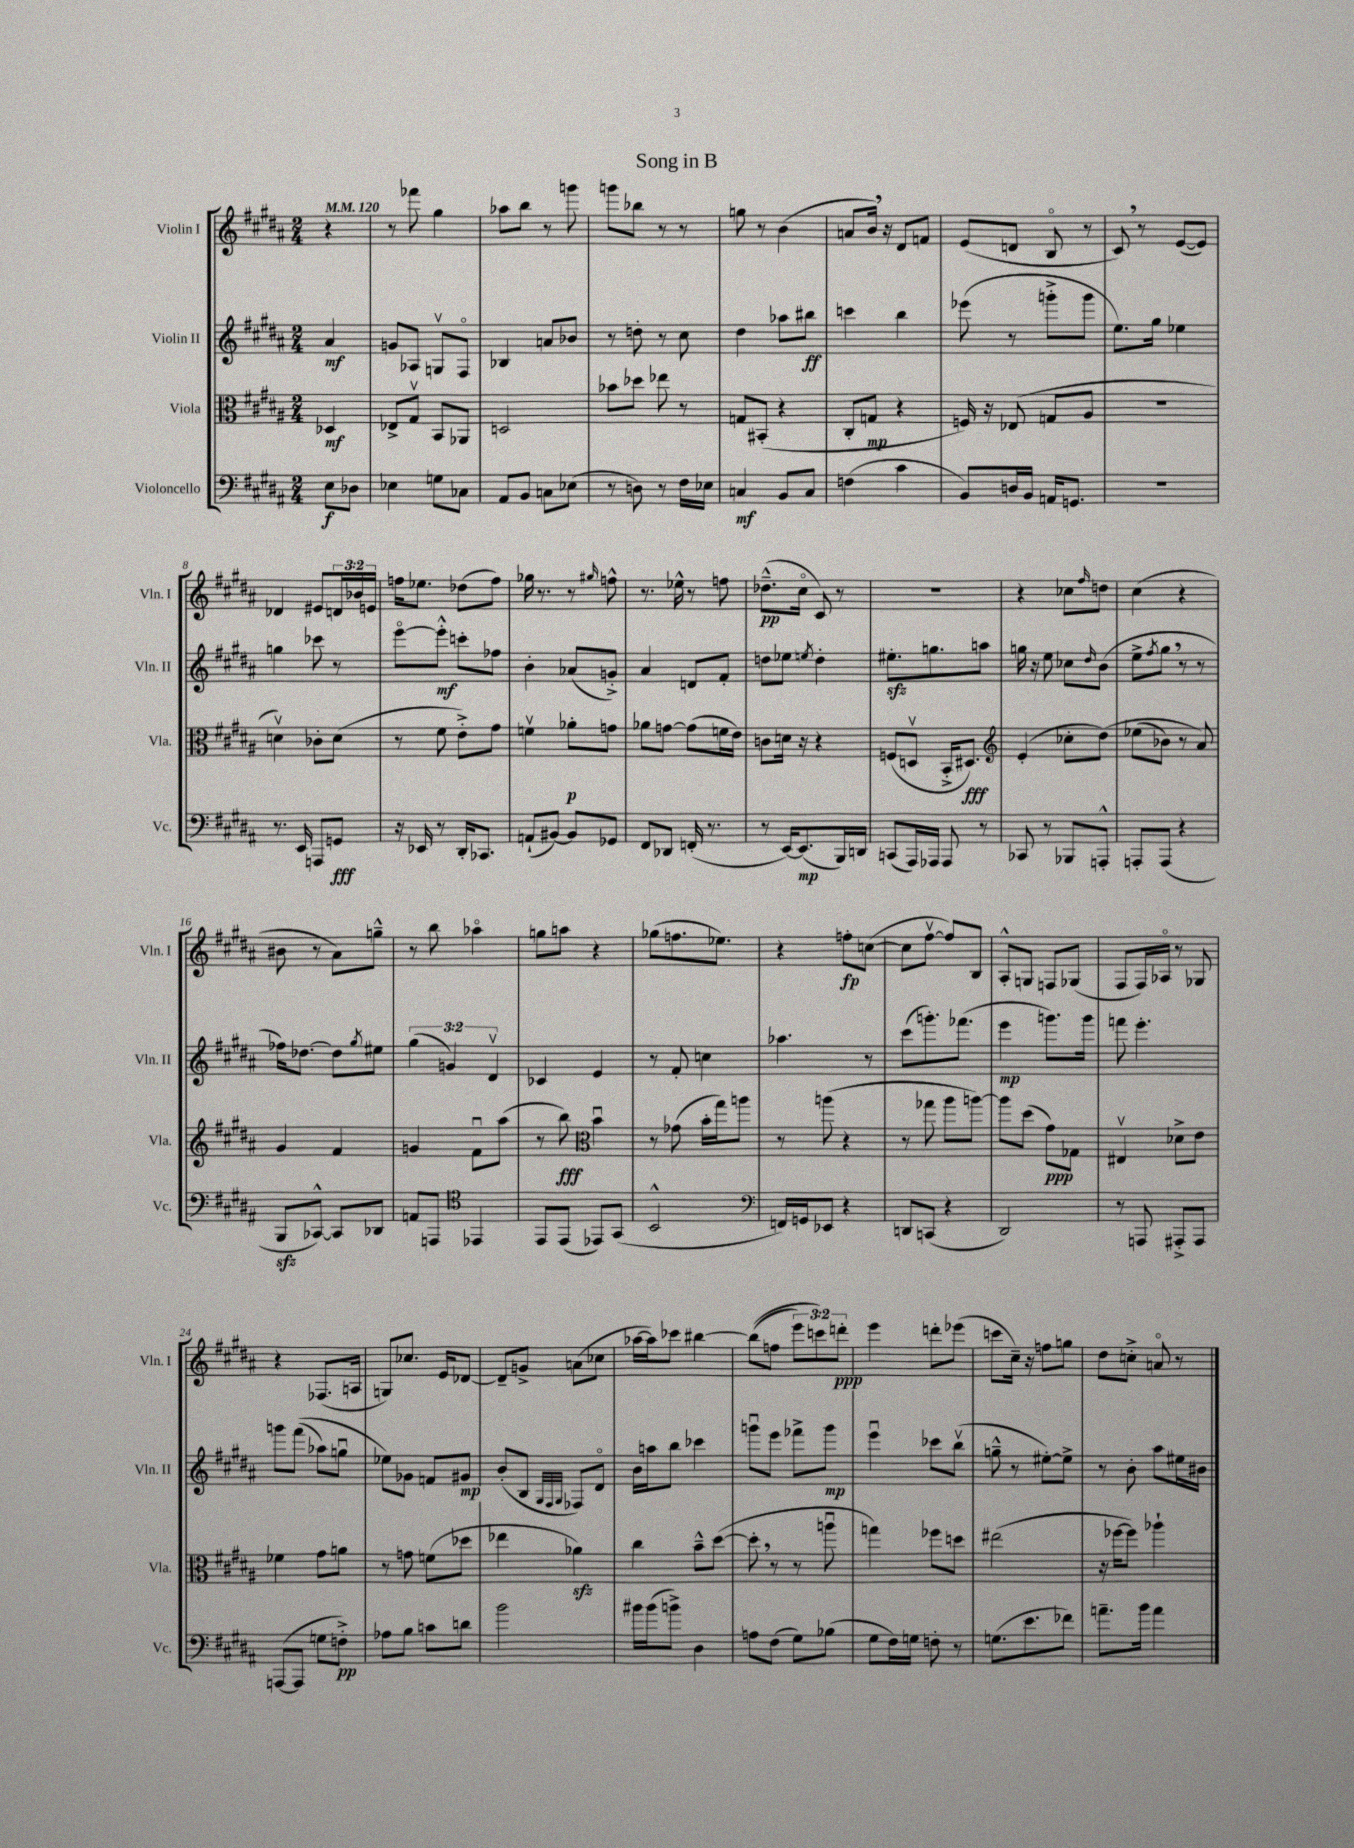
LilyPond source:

\header { title = "Song in B" }
<<
\new StaffGroup <<
\new Staff = "s0" \with { instrumentName = "Violin I" shortInstrumentName = "Vln. I" } {
    \clef treble \key b \major \numericTimeSignature \time 2/4 \override Staff.TupletNumber.text = #tuplet-number::calc-fraction-text \partial 4 \tempo 4 = 120
    r4 |
    r8 fes'''8 gis''4 |
    aes''8 b''8 r8 g'''8 |
    g'''8 bes''8 r8 r8 |
    g''8 r8 b'4( |
    a'8 b'16) \breathe r16 dis'8 f'8 |
    e'8( d'8 b8\flageolet r8 |
    cis'8) \breathe r8 e'8~( e'8) |
    des'4 eis'8 \tuplet 3/2 { d'16 bes'16 e'16 } |
    f''16 ees''8. des''8( f''8) |
    ges''16 r8. r8 \grace { gis''16 } f''8-^ |
    r8. ees''16-^ r8 f''8 |
    des''8.---^\pp( cis''16\flageolet cis'8) r8 |
    r2 |
    r4 ces''8 \grace { fis''16 } d''8 |
    cis''4( r4 |
    bis'8 r8 ais'8) g''8---^ |
    r8 b''8 aes''4\flageolet |
    g''8 a''8 r4 |
    ges''8( f''8. ees''8.) |
    r4 f''8-.\fp c''8~( |
    c''8 fis''8~\upbow fis''8) b8 |
    ais8-.-^ g8 f8 ges8( |
    fis8 fis16) aes16\flageolet r8 ges8 |
    r4 fes8.( a16 |
    g8) ces''8. e'16 des'8~ |
    des'8-- g'8-> a'8( ces''8 |
    aes''16~ aes''16) ces'''8 bis''4~ |
    bis''8(\( f''8 \tuplet 3/2 { e'''8) c'''8\) d'''8-.\ppp } |
    e'''4 d'''8-. ees'''8( |
    c'''8 cis''16--) r16 f''8 g''8 |
    dis''8 c''8-.-> a'8\flageolet r8 \bar "|." |
}
\new Staff = "s1" \with { instrumentName = "Violin II" shortInstrumentName = "Vln. II" } {
    \clef treble \key b \major \numericTimeSignature \time 2/4 \override Staff.TupletNumber.text = #tuplet-number::calc-fraction-text \partial 4
    ais'4\mf |
    g'8 aes8 g8\upbow fis8\flageolet |
    bes4 a'8 bes'8 |
    r8 d''8-. r8 cis''8 |
    dis''4 aes''8 bis''8\ff |
    c'''4 b''4 |
    ees'''8( r8 g'''8-.-> g'''8 |
    e''8.) gis''16 ees''4 |
    g''4 ces'''8 r8 |
    e'''8~\flageolet e'''8-.-^\mf c'''8-. fes''8 |
    b'4-. aes'8( g'8-.->) |
    ais'4 d'8 fis'8-. |
    d''8 ees''8 \acciaccatura { e''8 } d''4-. |
    eis''8.-.\sfz g''8. a''8 |
    g''16 r16 e''8 ces''8 \grace { dis''16 } b'8( |
    e''8-> \acciaccatura { fis''8 } gis''8 \breathe r8 r8 |
    fes''16) des''8.~ des''8 \acciaccatura { gis''8 } eis''8 |
    \tuplet 3/2 { gis''4( g'4) dis'4\upbow } |
    ces'4 e'4 |
    r8 fis'8-. c''4 |
    aes''4. r8 |
    cis'''8( g'''8.-.) fes'''8.( |
    e'''4\mp g'''8.) g'''16 |
    f'''8 e'''4.-. |
    g'''8 fis'''8(\( aes''8) g''8\downbow |
    ees''8\) ges'8 f'8 gis'8\mp |
    b'8-.( b8 \grace { gis32 fis32 gis32 } fes8) dis'8\flageolet |
    b'16 a''16 b''8 ces'''4 |
    g'''8\downbow e'''8 fes'''8-> g'''8\mp |
    e'''4\downbow ces'''8 b''8\upbow( |
    g''8---^ r8 eis''8~-.) eis''8-> |
    r8 b'8-. ais''8 eis''16 bis'16 \bar "|." |
}
\new Staff = "s2" \with { instrumentName = "Viola" shortInstrumentName = "Vla." } {
    \clef alto \key b \major \numericTimeSignature \time 2/4 \partial 4
    des4\mf |
    ees8-> gis8\upbow b,8 aes,8 |
    d2 |
    bes'8 des''8 ees''8 r8 |
    g8 bis,8-.( r4 |
    cis8-. g8\mp r4 |
    f16) r16 ees8( g8 ais8 |
    R2 |
    d'4\upbow) ces'8-. d'8( |
    r8 fis'8 e'8-.->) gis'8 |
    f'4\upbow aes'8-.\p g'8 |
    aes'8 g'8~ g'8( f'16 e'16) |
    c'8 d'16 r16 r4 |
    f8( d8\upbow b,16-.-> dis8.\fff) |
    \clef treble e'4-.( ces''8-. dis''8)\( |
    ees''8( bes'8) r8 ais'8\) |
    gis'4 fis'4 |
    g'4 fis'8\downbow ais''8( |
    r8 b''8\fff) \clef alto b'4\downbow |
    r8 ges'8( b'16-. gis''16) a''8 |
    r8 a''8( r4 |
    r8 ges''8 ais''8 a''8~) |
    a''8 dis''8( gis'8\ppp) ges8 |
    eis4\upbow des'8-> e'8 |
    fes'4 gis'8 a'8 |
    r8 g'8 f'8( des''8 |
    ees''4 aes'4\sfz) |
    cis''4 b'8---^ dis''8~( |
    dis''8-. \breathe r8 r8 a''8\downbow |
    g''4) fes''8 d''8 |
    eis''2( |
    r16 fes''16~ fes''8) aes''4-! \bar "|." |
}
\new Staff = "s3" \with { instrumentName = "Violoncello" shortInstrumentName = "Vc." } {
    \clef bass \key b \major \numericTimeSignature \time 2/4 \partial 4
    e8\f des8 |
    ees4 g8 ces8 |
    ais,8 b,8 c8 ees8( |
    r8 d8) r8 fis16 ees16 |
    c4\mf b,8 c8 |
    f4( cis'4 |
    b,8) d16 b,16 a,16 g,8. |
    r2 |
    r8. e,16 a,,8 g,8\fff |
    r16 ees,16 r8 dis,16-. ces,8. |
    a,8-!( bis,8~) bis,8 ges,8 |
    fis,8 des,8 f,16-.( r8. |
    r8 e,16~) e,8.\mp( b,,16) d,16 |
    c,8( ais,,16) aes,,16 aes,,8 r8 |
    ces,8 r8 bes,,8 a,,8-.-^ |
    a,,8-. a,,8( r4 |
    b,,8\sfz ces,8~-^) ces,8 des,8 |
    a,8 a,,8 \clef tenor ees,4 |
    e,8 e,8( ees,8) gis,8( |
    b,2-^ |
    \clef bass f,16) g,16 ees,8 r4 |
    d,8 c,8( r4 |
    dis,2) |
    r8 a,,8 ais,,8-.-> ais,,8 |
    a,,8~( a,,8 g8 f8-.->\pp) |
    aes8 b8 c'8 d'8 |
    b'2 |
    bis'16 bis'16( b'8->) dis4 |
    a8 fis8( gis8) bes8( |
    gis8 fis16) g16 f8-. r8 |
    g8.( e'8. fes'8) |
    a'8.-- b'16 a'4 \bar "|." |
}
>>
>>
